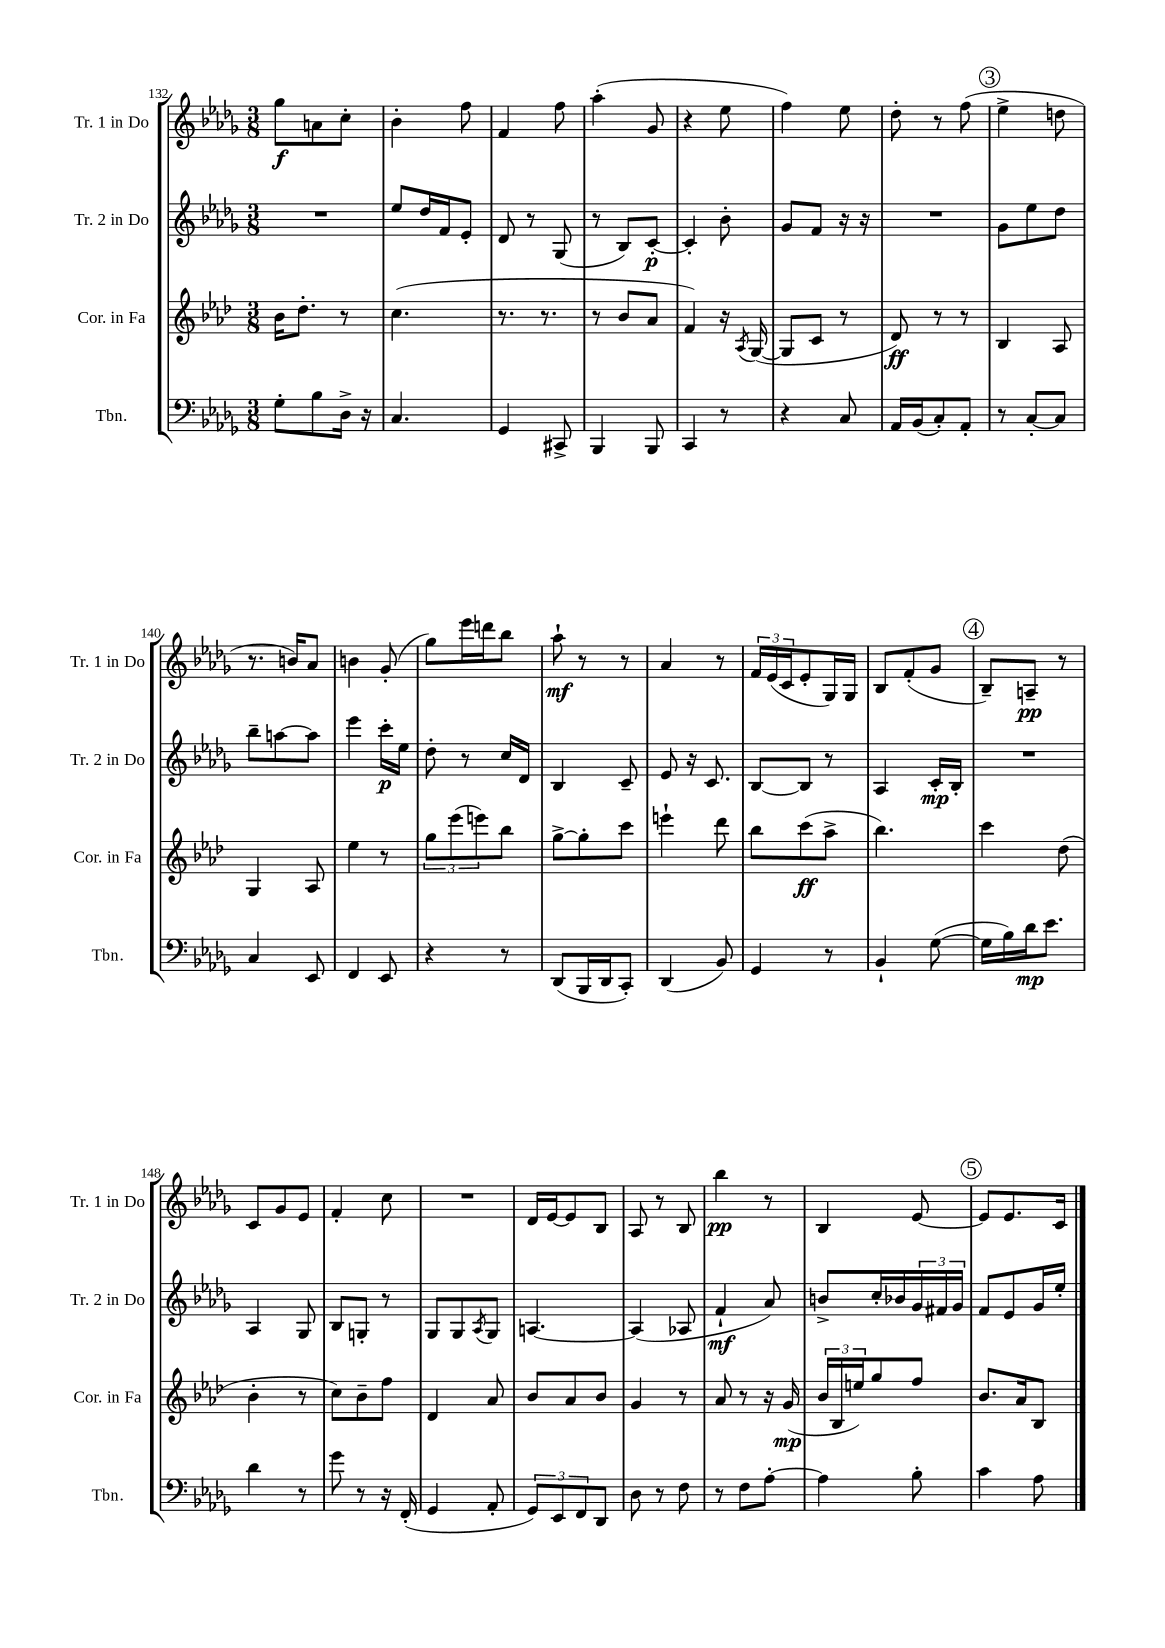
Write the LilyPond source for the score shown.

<<
\new StaffGroup <<
\new Staff = "s0" \with { instrumentName = "Tr. 1 in Do" shortInstrumentName = "Tr. 1 in Do" } {
    \clef treble \key des \major \numericTimeSignature \time 3/8
    ges''8\f a'8 c''8-. |
    bes'4-. f''8 |
    f'4 f''8 |
    aes''4-.( ges'8 |
    r4 ees''8 |
    f''4) ees''8 |
    des''8-. r8 f''8( |
    \mark \markup { \circle "3" } ees''4-> d''8 |
    r8. b'16) aes'8 |
    b'4 ges'8-.( |
    ges''8) ees'''16 d'''16 bes''8 |
    aes''8-!\mf r8 r8 |
    aes'4 r8 |
    \tuplet 3/2 { f'16 ees'16( c'16 } ees'8-. ges16) ges16 |
    bes8 f'8-.( ges'8 |
    \mark \markup { \circle "4" } bes8--) a8--\pp r8 |
    c'8 ges'8 ees'8 |
    f'4-. c''8 |
    R4. |
    des'16 ees'16~ ees'8 bes8 |
    aes8 r8 bes8 |
    bes''4\pp r8 |
    bes4 ees'8~ |
    \mark \markup { \circle "5" } ees'8 ees'8. c'16 \bar "|." |
}
\new Staff = "s1" \with { instrumentName = "Tr. 2 in Do" shortInstrumentName = "Tr. 2 in Do" } {
    \clef treble \key des \major \numericTimeSignature \time 3/8
    R4. |
    ees''8 des''16 f'16 ees'8-. |
    des'8 r8 ges8( |
    r8 bes8) c'8~-.\p |
    c'4-. bes'8-. |
    ges'8 f'8 r16 r16 |
    R4. |
    \mark \markup { \circle "3" } ges'8 ees''8 des''8 |
    bes''8-- a''8~ a''8 |
    ees'''4 c'''16-.\p ees''16 |
    des''8-. r8 c''16 des'16 |
    bes4 c'8-- |
    ees'8 r16 c'8. |
    bes8~ bes8 r8 |
    aes4 c'16-.\mp bes16-. |
    \mark \markup { \circle "4" } R4. |
    aes4 ges8 |
    bes8 g8-. r8 |
    ges8 ges8 \acciaccatura { aes8 } ges8 |
    a4.~ |
    a4( aes8 |
    f'4-!\mf aes'8) |
    b'8-> c''16-. bes'16 \tuplet 3/2 { ges'16 fis'16 ges'16 } |
    \mark \markup { \circle "5" } f'8 ees'8 ges'16 ees''16-. \bar "|." |
}
\new Staff = "s2" \with { instrumentName = "Cor. in Fa" shortInstrumentName = "Cor. in Fa" } {
    \clef treble \key aes \major \numericTimeSignature \time 3/8
    bes'16 des''8.-. r8 |
    c''4.( |
    r8. r8. |
    r8 bes'8 aes'8 |
    f'4) r16 \acciaccatura { aes8 } g16~( |
    g8 c'8 r8 |
    des'8\ff) r8 r8 |
    \mark \markup { \circle "3" } bes4 aes8 |
    g4 aes8 |
    ees''4 r8 |
    \tuplet 3/2 { g''8 ees'''8( e'''8) } bes''8 |
    g''8~-> g''8-. c'''8 |
    e'''4-! des'''8 |
    bes''8 c'''8\ff( aes''8-> |
    bes''4.) |
    \mark \markup { \circle "4" } c'''4 des''8( |
    bes'4-. r8 |
    c''8) bes'8-- f''8 |
    des'4 aes'8 |
    bes'8 aes'8 bes'8 |
    g'4 r8 |
    aes'8 r8 r16 g'16\mp( |
    \tuplet 3/2 { bes'16 bes16 e''16) } g''8 f''8 |
    \mark \markup { \circle "5" } bes'8. aes'16 bes8 \bar "|." |
}
\new Staff = "s3" \with { instrumentName = "Tbn." shortInstrumentName = "Tbn." } {
    \clef bass \key des \major \numericTimeSignature \time 3/8
    ges8-. bes8 des16-> r16 |
    c4. |
    ges,4 cis,8-> |
    bes,,4 bes,,8 |
    c,4 r8 |
    r4 c8 |
    aes,16 bes,16( c8-.) aes,8-. |
    \mark \markup { \circle "3" } r8 c8~-. c8 |
    c4 ees,8 |
    f,4 ees,8 |
    r4 r8 |
    des,8( bes,,16 des,16 c,8-.) |
    des,4( bes,8) |
    ges,4 r8 |
    bes,4-! ges8~( |
    \mark \markup { \circle "4" } ges16 bes16) des'16\mp ees'8. |
    des'4 r8 |
    ges'8 r8 r16 f,16-.( |
    ges,4 aes,8-. |
    \tuplet 3/2 { ges,8) ees,8 f,8 } des,8 |
    des8 r8 f8 |
    r8 f8 aes8~-. |
    aes4 bes8-. |
    \mark \markup { \circle "5" } c'4 aes8 \bar "|." |
}
>>
>>
\layout { \context { \Score currentBarNumber = #132 } }
